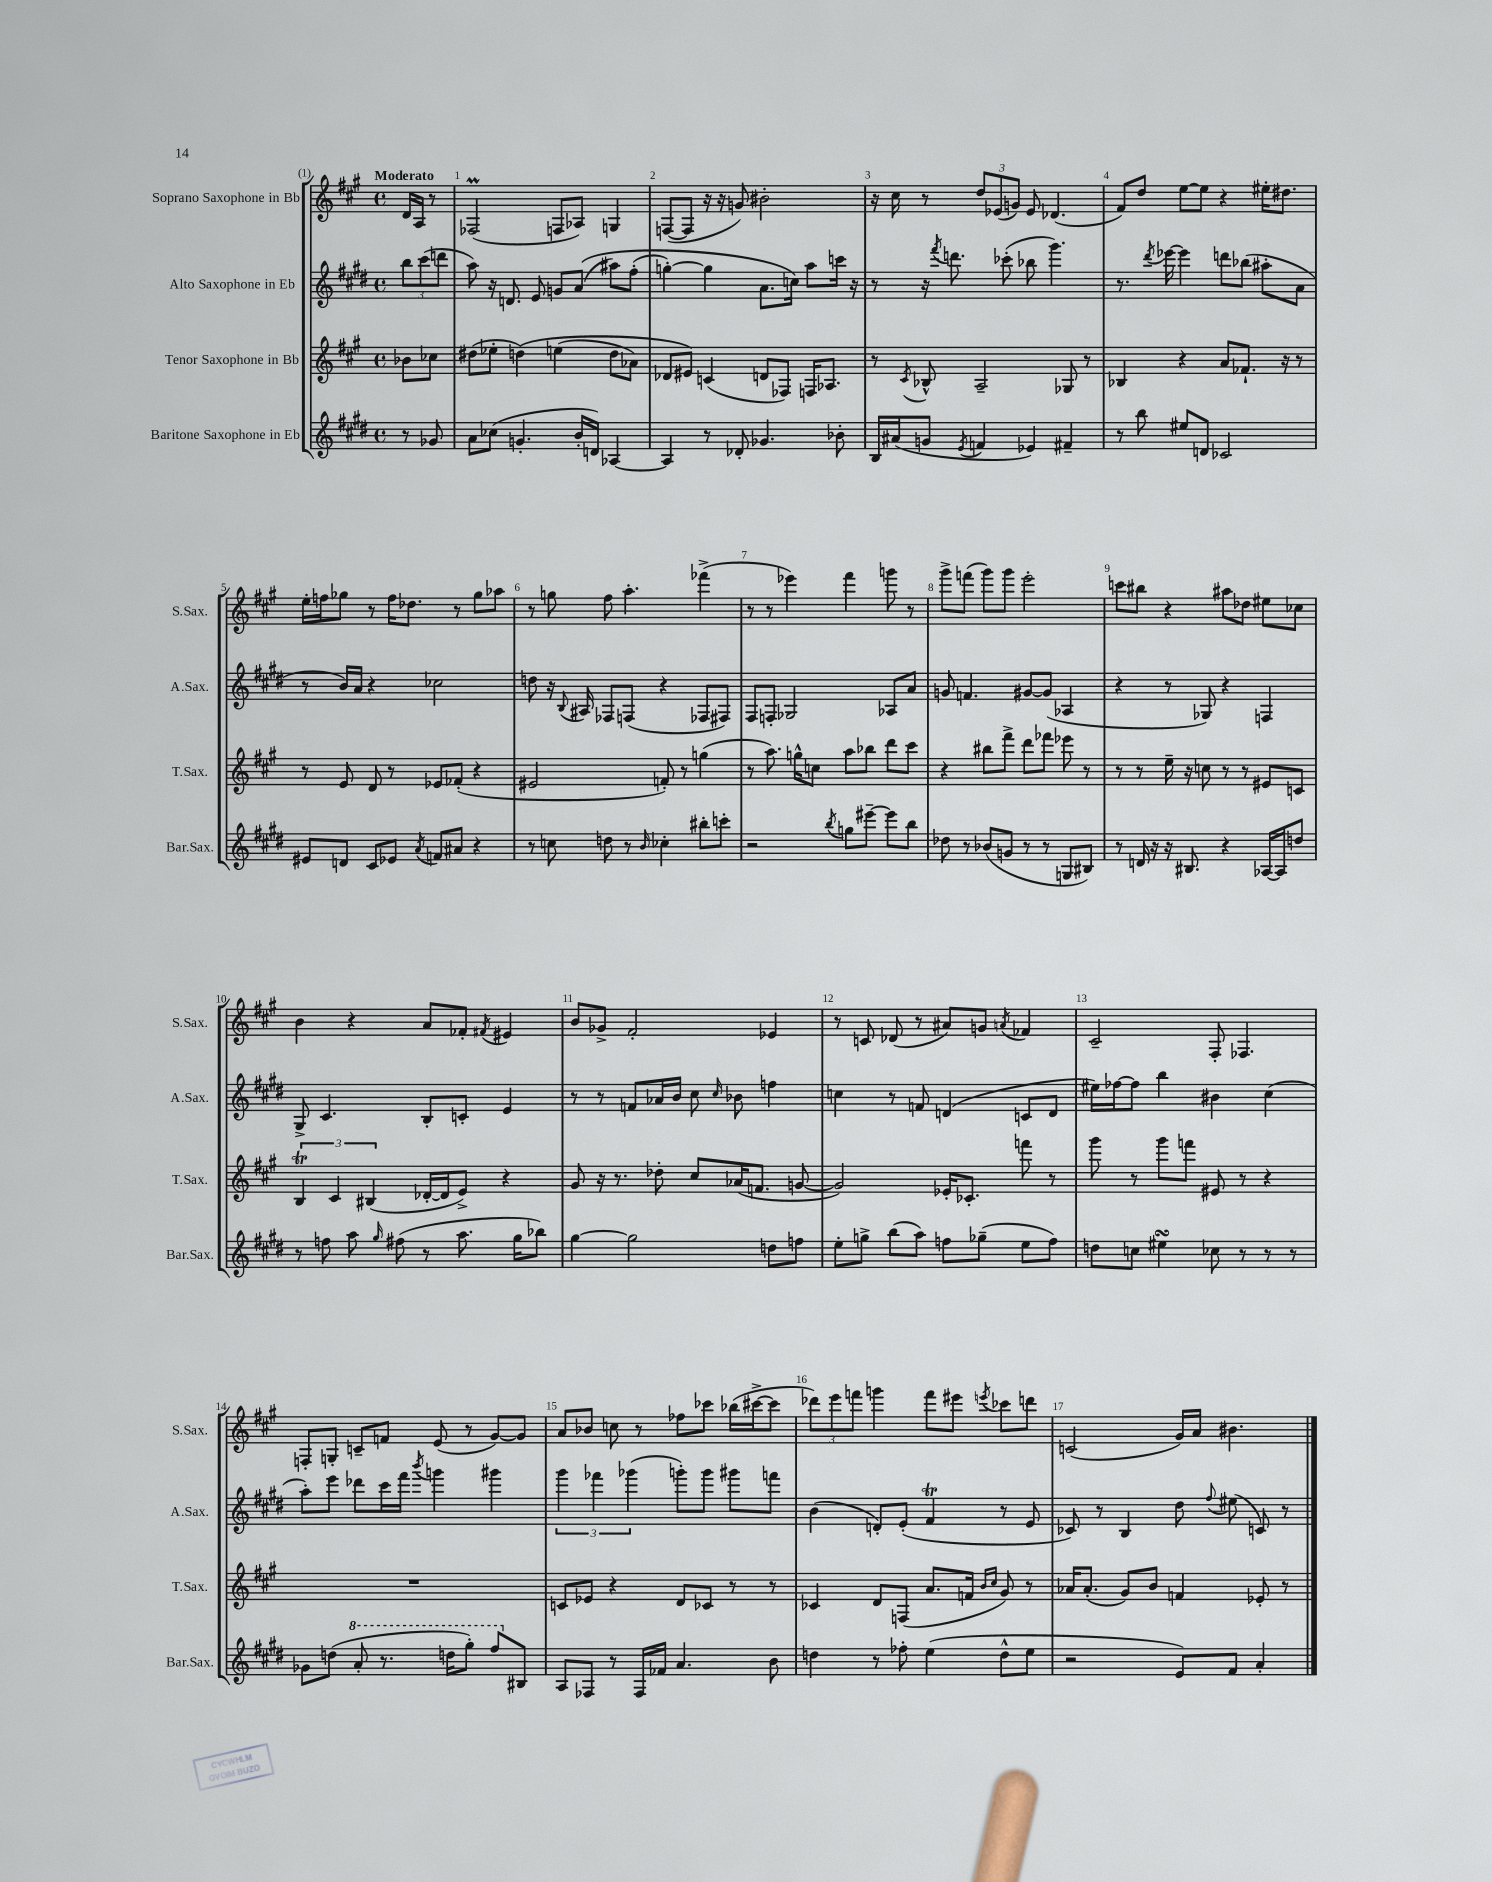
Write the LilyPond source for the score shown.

<<
\new StaffGroup <<
\new Staff = "s0" \with { instrumentName = "Soprano Saxophone in Bb" shortInstrumentName = "S.Sax." } {
    \clef treble \key a \major \defaultTimeSignature \time 4/4 \partial 4 \tempo "Moderato"
    \autoBeamOff d'16[ a16] r8 |
    fes2\prall( f8[ aes8]) g4 |
    f8[~( f8] r16 r16 g'8) bis'2-. |
    r16 cis''16 r8 \tuplet 3/2 { d''8[ ees'8( g'8]) } ees'8 des'4.( |
    fis'8[) d''8] e''8[~ e''8] r4 eis''16[-. dis''8.] |
    e''16[-. f''16 ges''8] r8 f''16[ des''8.] r8 ges''8[ aes''8] |
    r8 g''8 fis''8 a''4.-. fes'''4->( |
    r8 r8 ees'''4) fis'''4 g'''8 r8 |
    gis'''8[-> f'''8]( gis'''8[) gis'''8] e'''2-. |
    c'''8[ bis''8] r4 ais''8[ des''8] eis''8[ ces''8] |
    b'4 r4 a'8[ fes'8]-. \acciaccatura { fis'8 } eis'4 |
    b'8[ ges'8]-> fis'2-. ees'4 |
    r8 c'8 des'8( r8 ais'8[) g'8] \acciaccatura { a'8 } fes'4 |
    cis'2-- fis8-. fes4. |
    f8[-. g8]-. c'8[-- f'8] e'8( r8 gis'8[~) gis'8] |
    a'8[ bes'8] c''8 r8 fes''8[ ces'''8] bes''16[( cis'''16~-> cis'''8] |
    \tuplet 3/2 { des'''8[) e'''8 f'''8] } g'''4 f'''8[ eis'''8] \acciaccatura { e'''8 } ces'''8[ d'''8] |
    c'2( gis'16[) a'16] bis'4. \bar "|." |
}
\new Staff = "s1" \with { instrumentName = "Alto Saxophone in Eb" shortInstrumentName = "A.Sax." } {
    \clef treble \key e \major \defaultTimeSignature \time 4/4 \partial 4
    \autoBeamOff \tuplet 3/2 { b''8[ cis'''8( d'''8] } |
    a''8) r16 d'8. e'8 g'8[ a'8](\( ais''8[) fis''8]-.( |
    g''4~-.) g''4 a'8.[ c''16]\) a''8[ c'''16] r16 |
    r8 r16 \acciaccatura { fis'''8 } d'''8. ces'''8-.( bes''8 gis'''4.) |
    r8. \acciaccatura { dis'''8 } ees'''16~ ees'''4 d'''8[ bes''8]( ais''8[-. a'8] |
    r8 b'16[) a'16] r4 ces''2 |
    d''8 r16 \appoggiatura { b8 } ais16 fes8[ f8]( r4 fes8[ fis8]) |
    fis8[ f8]-. ges2 aes8[ a'8] |
    g'8 f'4. gis'8[~ gis'8]( aes4 |
    r4 r8 ges8) r4 f4 |
    gis8-> cis'4. b8[-. c'8]-. e'4 |
    r8 r8 f'8[ aes'16 b'16] cis''8 \grace { cis''16 } bes'8 f''4 |
    c''4 r8 f'8 d'4( c'8[ d'8] |
    eis''16[) fes''16~ fes''8] b''4 bis'4 cis''4( |
    a''8[-.) e'''8] des'''8[ cis'''16 fis'''16] \acciaccatura { b'''8 } g'''4 gis'''4 |
    \tuplet 3/2 { gis'''4 fes'''4 ges'''4( } g'''8[-.) g'''8] gis'''8[ f'''8] |
    b'4( d'8[-.) e'8]-.( fis'4\trill r8 e'8 |
    ces'8) r8 b4 dis''8 \appoggiatura { fis''8 } eis''8( c'8) r8 \bar "|." |
}
\new Staff = "s2" \with { instrumentName = "Tenor Saxophone in Bb" shortInstrumentName = "T.Sax." } {
    \clef treble \key a \major \defaultTimeSignature \time 4/4 \partial 4
    \autoBeamOff bes'8[ ces''8] |
    dis''8[( ees''8]-. d''4)\( e''4( d''8[ aes'8]) |
    des'8[ eis'8]\) c'4( d'8[ fes8]) f16[ aes8.] |
    r8 \acciaccatura { cis'8 } bes8-^ a2-- ges8 r8 |
    bes4 r4 a'8[ fes'8.]-! r16 r8 |
    r8 e'8 d'8 r8 ees'8[ fes'8]-.( r4 |
    eis'2 f'8-.) r8 g''4( |
    r8 a''8.) g''16[-^ c''8] a''8[ bes''8] d'''8[ cis'''8] |
    r4 bis''8[ fis'''8]-> d'''8[ fes'''8] ees'''8 r8 |
    r8 r8 e''16-- r16 c''8 r8 r8 eis'8[ c'8] |
    \tuplet 3/2 { b4\trill cis'4 bis4( } des'16[~-. des'16 e'8]->) r4 |
    gis'8 r16 r8. des''8-. cis''8[ aes'16( f'8.] g'8~ |
    g'2) ees'16[-. ces'8.]-. f'''8 r8 |
    gis'''8 r8 gis'''8[ f'''8] eis'8 r8 r4 |
    R1 |
    c'8[ ees'8] r4 d'8[ ces'8] r8 r8 |
    ces'4 d'8[ f8]( a'8.[ f'16] \grace { b'16[ cis''16] } gis'8) r8 |
    aes'16[ aes'8.]-.( gis'8[) b'8] f'4 ees'8-. r8 \bar "|." |
}
\new Staff = "s3" \with { instrumentName = "Baritone Saxophone in Eb" shortInstrumentName = "Bar.Sax." } {
    \clef treble \key e \major \defaultTimeSignature \time 4/4 \partial 4
    \autoBeamOff r8 ges'8 |
    a'8[ ces''8]( g'4.-. b'16[-. d'16]) aes4~ |
    aes4 r8 des'8-. ges'4. bes'8-. |
    b16[ ais'16( g'8] \acciaccatura { e'8 } f'4 ees'4) fis'4-- |
    r8 b''8 eis''8[ d'8] ces'2 |
    eis'8[ d'8] cis'8[ ees'8] \acciaccatura { a'8 } f'8[ ais'8] r4 |
    r8 c''8 d''8 r8 \grace { b'16 } ces''4-. bis''8[-. c'''8]-. |
    r2 \acciaccatura { b''8 } g''8[ eis'''8]~-- eis'''8[ b''8] |
    des''8 r8 bes'8[( g'8] r8 r8 g8[ bis8]) |
    r8 d'16 r16 r16 bis8. r4 aes16[~ aes16 d''8] |
    r8 f''8 a''8 \grace { gis''16 } fis''8( r8 a''8. gis''16[ bes''8]) |
    gis''4~ gis''2 d''8[ f''8] |
    e''8[-. g''8]-> b''8[( a''8]) f''8[ ges''8]--( e''8[ f''8]) |
    d''8[ c''8] eis''4\turn ces''8 r8 r8 r8 |
    ges'8[ d''8]( \ottava #1 a''8-. r8. d'''16[ gis'''8]-.) fis'''8[ \ottava #0 bis8] |
    a8[ fes8] r8 fes16[ fes'16] a'4. b'8 |
    d''4 r8 fes''8-. e''4( d''8[-^ e''8] |
    r2 e'8[) fis'8] a'4-. \bar "|." |
}
>>
>>
\layout { \context { \Score \override BarNumber.break-visibility = ##(#f #t #t) barNumberVisibility = #all-bar-numbers-visible } }
